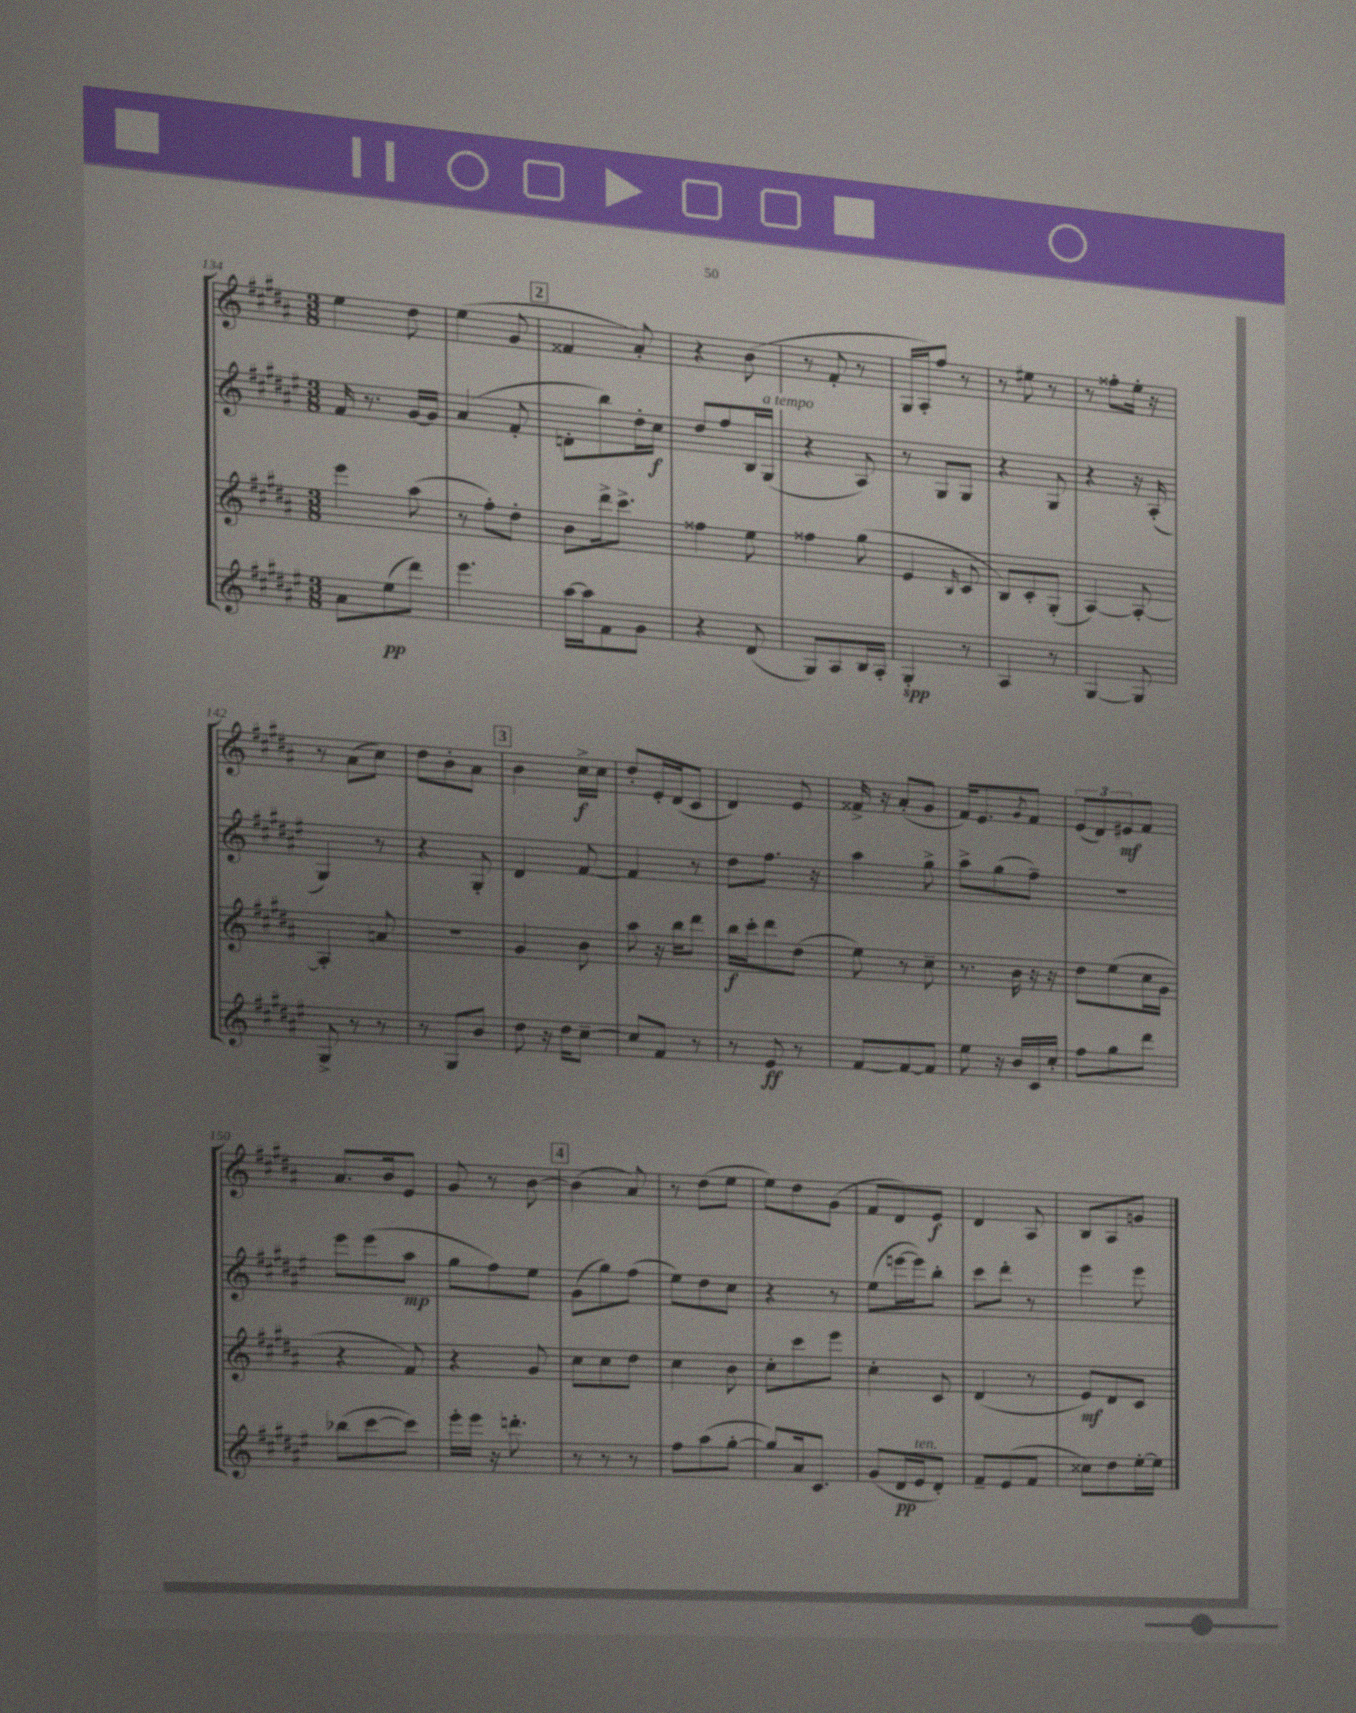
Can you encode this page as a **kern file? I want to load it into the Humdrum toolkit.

**kern	**dynam	**kern	**dynam	**kern	**dynam	**kern	**dynam
*part4	*part4	*part3	*part3	*part2	*part2	*part1	*part1
*staff4	*staff4	*staff3	*staff3	*staff2	*staff2	*staff1	*staff1
*clefG2	*	*clefG2	*	*clefG2	*	*clefG2	*
*k[f#c#g#d#a#e#]	*	*k[f#c#g#d#a#]	*	*k[f#c#g#d#a#e#]	*	*k[f#c#g#d#a#]	*
*M3/8	*	*M3/8	*	*M3/8	*	*M3/8	*
=134	=134	=134	=134	=134	=134	=134	=134
8a#\L	.	4eee\	.	16f#/	.	4ee\	.
.	.	.	.	8.r	.	.	.
(8ee#\	pp	.	.	.	.	.	.
8ddd#\J)	.	(8aa#\	.	[16g#/LL	.	8dd#\	.
.	.	.	.	16g#/JJ]	.	.	.
=135	=135	=135	=135	=135	=135	=135	=135
4.eee#\	.	8r	.	(4a#/	.	(4ee\	.
.	.	8ff#'\L)	.	.	.	.	.
.	.	8dd#'\J	.	8f#'/	.	8g#/	.
!!LO:REH:place=s1:t=2
=136	=136	=136	=136	=136	=136	=136	=136
[16aa#\LL	.	8b\L	.	8dn'\L	.	4f##X/	.
16aa#\J]	.	.	.	.	.	.	.
8f#\	.	16ddd#^\k	.	8bb\)	.	.	.
.	.	8.ccc#^\J	.	.	.	.	.
8g#\J	.	.	.	16dd#'\L	.	8a#'/)	.
.	.	.	.	16cc#\JJ	f	.	.
=137	=137	=137	=137	=137	=137	=137	=137
4r	.	4ff##X\	.	8dd#/L	.	4r	.
.	.	.	.	8ff#/	.	.	.
(8d#/	.	8ee\	.	16B/L	.	(8b\	.
!	!	!	!	!LO:TX:a:i:t=a tempo	!	!	!
.	.	.	.	(16G#/JJ	.	.	.
=138	=138	=138	=138	=138	=138	=138	=138
8G#/L)	.	4ff##X\	.	4r	.	8r	.
8A#/	.	.	.	.	.	8f#'/	.
16B/L	.	(8gg#\	.	8A#/)	.	8r	.
16A#'/JJ	.	.	.	.	.	.	.
=139	=139	=139	=139	=139	=139	=139	=139
4G#'/	spp	4e/	.	8r	.	16G#/LL	.
.	.	.	.	.	.	16A#'/J)	.
.	.	.	.	8G#/L	.	8ff#/J	.
.	.	16qqB/	.	.	.	.	.
8r	.	8c#/	.	8G#/J	.	8r	.
=140	=140	=140	=140	=140	=140	=140	=140
4A#/	.	8B/L)	.	4r	.	8r	.
.	.	8c#'/	.	.	.	8ee#X\	.
8r	.	(8G#'/J	.	8G#/	.	8r	.
=141	=141	=141	=141	=141	=141	=141	=141
[4G#/	.	[4A#/)	.	4r	.	8r	.
.	.	.	.	.	.	8ff##X'\L	.
8G#/]	.	8A#'/_	.	16r	.	16ee'\Jk	.
.	.	.	.	(16A#'/	.	16r	.
!!LO:LB:g=z
=142	=142	=142	=142	=142	=142	=142	=142
8G#^/	.	4A#'/]	.	4G#/)	.	8r	.
8r	.	.	.	.	.	(8a#\L	.
8r	.	8an/	.	8r	.	8cc#\J)	.
=143	=143	=143	=143	=143	=143	=143	=143
8r	.	4.r	.	4r	.	8dd#\L	.
8G#/L	.	.	.	.	.	8b'\	.
8b/J	.	.	.	8G#'/	.	8a#\J	.
!!LO:REH:place=s1:t=3
=144	=144	=144	=144	=144	=144	=144	=144
8dd#\	.	4g#/	.	4d#/	.	4b\	.
16r	.	.	.	.	.	.	.
16dd#\KL	.	.	.	.	.	.	.
[8cc#~\J	.	8b\	.	[8f#/	.	16cc#^\LL	f
.	.	.	.	.	.	16cc#\JJ	.
=145	=145	=145	=145	=145	=145	=145	=145
8cc#/L]	.	8aa#\	.	4f#/]	.	8dd#'/L	.
8f#/J	.	16r	.	.	.	16e'/L	.
.	.	16bb\KL	.	.	.	(16d#/J	.
8r	.	8ddd#\J	.	8r	.	8c#/J	.
=146	=146	=146	=146	=146	=146	=146	=146
8r	.	16bb\LL	f	8dd#\L	.	4d#/)	.
.	.	16ccc#'\J	.	.	.	.	.
8e#/	ff	8ddd#\	.	8.ff#\J	.	.	.
8r	.	(8dd#\J	.	.	.	8e/	.
.	.	.	.	16r	.	.	.
=147	=147	=147	=147	=147	=147	=147	=147
[8f#/L	.	8ee\)	.	4aa#\	.	16f##X^/	.
.	.	.	.	.	.	16r	.
8f#/_	.	8r	.	.	.	(8a#'/L	.
8f#/J]	.	8cc#~\	.	8gg#^\	.	8g#/J	.
=148	=148	=148	=148	=148	=148	=148	=148
8ee#\	.	8.r	.	8aa#^\L	.	16f#/KL)	.
.	.	.	.	.	.	8.e/	.
16r	.	.	.	(8gg#\	.	.	.
16b/LL	.	16b\	.	.	.	.	.
.	.	.	.	.	.	8qg#/	.
16c#/	.	16r	.	8ff#~\J)	.	8f#/J	.
16cc#'/JJ	.	16r	.	.	.	.	.
=149	=149	=149	=149	=149	=149	=149	=149
8ff#\L	.	8dd#\L	.	4.r	.	(12e/L	.
.	.	.	.	.	.	12d#/)	.
8gg#\	.	(8ee\	.	.	.	.	.
.	.	.	.	.	.	12e#X/	mf
8ddd#\J	.	16cc#\L	.	.	.	8f#/J	.
.	.	16g#\JJ	.	.	.	.	.
!!LO:LB:g=z
=150	=150	=150	=150	=150	=150	=150	=150
(8bb-X\L	.	4r	.	8eee#\L	.	8.a#/L	.
[8ccc#\	.	.	.	(8eee#\	.	.	.
.	.	.	.	.	.	16b/k	.
8ccc#\J])	.	8f#/)	.	8aa#\J	mp	8e/J	.
=151	=151	=151	=151	=151	=151	=151	=151
16eee#'\LL	.	4r	.	8gg#\L	.	8g#/	.
16eee#\JJ	.	.	.	.	.	.	.
16r	.	.	.	8ff#\)	.	8r	.
8.dddn'\	.	.	.	.	.	.	.
.	.	8g#/	.	8ee#\J	.	[8b\	.
!!LO:REH:place=s1:t=4
=152	=152	=152	=152	=152	=152	=152	=152
8r	.	8cc#\L	.	(8g#\L	.	(4b\]	.
8r	.	8cc#\	.	8gg#\)	.	.	.
8r	.	8dd#\J	.	(8ff#\J	.	8a#/)	.
=153	=153	=153	=153	=153	=153	=153	=153
8ff#\L	.	4cc#\	.	8ee#\L)	.	8r	.
(8aa#\	.	.	.	8dd#\	.	(8dd#\L	.
[8gg#'\J	.	8b\	.	8cc#\J	.	8ee\J	.
=154	=154	=154	=154	=154	=154	=154	=154
8gg#/L])	.	8cc#'\L	.	4r	.	8ee\L)	.
16a#/k	.	8ccc#\	.	.	.	8dd#\	.
8.c#/J	.	.	.	.	.	.	.
.	.	8eee\J	.	8r	.	(8g#\J	.
=155	=155	=155	=155	=155	=155	=155	=155
(8g#/L	.	4cc#'\	.	(8ee#\L	.	8f#/L	.
16d#/L	pp	.	.	[16eeen\L	.	8d#/)	.
!LO:TX:a:i:t=ten.	!	!	!	!	!	!	!
16e#/J	.	.	.	16eee\J])	.	.	.
8d#'/J)	.	8c#/	.	8bb'\J	.	8e/J	f
=156	=156	=156	=156	=156	=156	=156	=156
8f#~/L	.	(4d#/	.	8ccc#\L	.	4d#/	.
(8e#/	.	.	.	8ddd#'\J	.	.	.
8f#/J	.	8r	.	8r	.	8A#/	.
=157	=157	=157	=157	=157	=157	=157	=157
8cc##X\L)	.	8e/L)	mf	4eee#\	.	8B/L	.
8dd#\	.	8d#/	.	.	.	8A#/	.
[16ee#'\L	.	8c#/J	.	8eee#\	.	8gn/J	.
16ee#\JJ]	.	.	.	.	.	.	.
==	==	==	==	==	==	==	==
*-	*-	*-	*-	*-	*-	*-	*-
